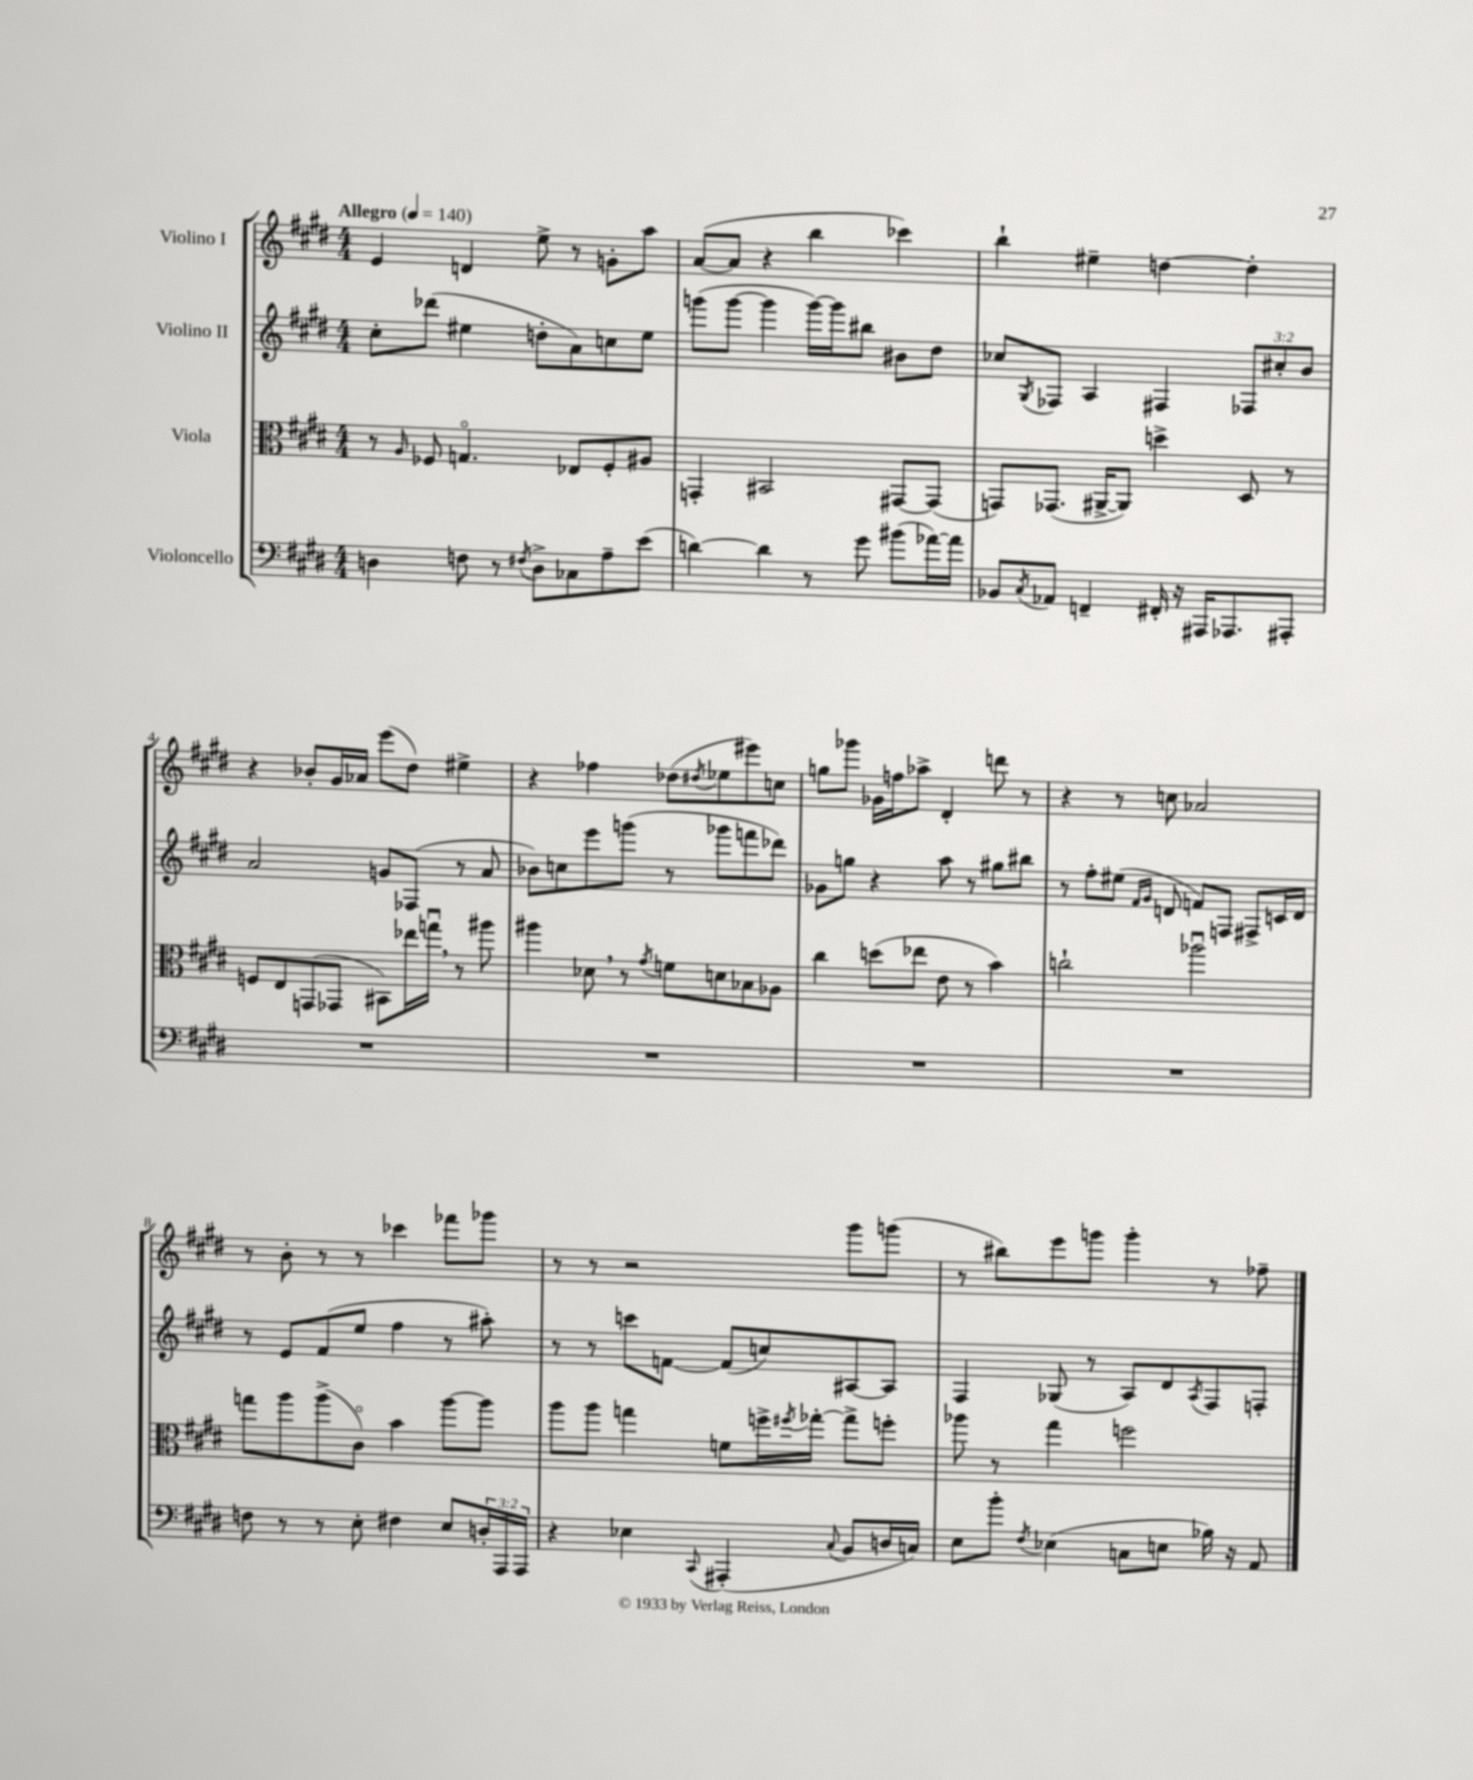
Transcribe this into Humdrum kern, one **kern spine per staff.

**kern	**kern	**kern	**kern
*staff4	*staff3	*staff2	*staff1
*clefF4	*clefC3	*clefG2	*clefG2
*k[f#c#g#d#]	*k[f#c#g#d#]	*k[f#c#g#d#]	*k[f#c#g#d#]
*M4/4	*M4/4	*M4/4	*M4/4
*MM140	*MM140	*MM140	*MM140
4D\	8r	8cc#'\L	4e/
.	16qqA/	.	.
.	8F-/	(8ddd-\J	.
8F\	4.Go/	4ee#\	4d/
8r	.	.	.
8qF#/	.	.	.
8D^\L	.	8dd'\L	8ee^\
8C-\	8E-/L	8a\)	8r
8A~\	8F-'/	8cc\	8g'\L
(8e\J	8A#/J	8ee#\J	8aa\J
=	=	=	=
[4d\)	4GG'/	(8ggg\L	([8a/L
.	.	[8ggg\J	8a/]J
4d\]	2BB#/	4ggg\]	4r
8r	.	[16ggg\LL)	4bb\
.	.	16ggg\]J	.
8g#\	.	8bb#\J	.
(8b#\L	[8GG#/L	8b#\L	4ccc-\)
[16a-\L)	(8GG#/]J	8dd#\J	.
16a-\]JJ	.	.	.
=	=	=	=
8BB-/L	8GG/L)	8cc-/L	4bb`\
8qC#/	.	8qG#/	.
8AA-/J	(8.GG-/J	8F-/J	.
4FF~/	.	4A/	4ee#~\
.	[16AA#^/LK	.	.
.	8AA#/]J)	.	.
16FF#'/	4dd^\	4F#/	[4dd\
16r	.	.	.
16AAA#/LK	.	.	.
8.AAA-/	.	.	.
.	8D#/	12F-/L	4dd'\]
.	.	12cc#'/	.
8AAA#'/J	8r	.	.
.	.	12b/J	.
=	=	=	=
1r	8F/L	2a/	4r
.	8E/	.	.
.	(8GG/	.	8b-'/L
.	8GG-/J	.	16g#/L
.	.	.	16a-/JJ
.	8BB#\L)	8g/L	(8eee\L
.	16ee-\L	(8F-/J	8dd#\J)
.	16ggu\JJ	.	.
.	8r	8r	4ee#^\
.	8aa#\	8a/	.
=	=	=	=
1r	4aa#\	8b-\L)	4r
.	.	8cc\	.
.	8d-\	8eee\	4ff-\
.	8r	(8ggg\J	.
.	8qg#/	.	.
.	8f\L	8r	(8dd-\L
.	.	.	8qdd#/
.	8d\	8ggg-\L	8ee-\
.	8B-\	8fff\	8eee#\)
.	8A-\J	8ddd-\J)	8cc\J
=	=	=	=
1r	4cc#\	8g-\L	8gg\L
.	.	8gg\J	8ggg-\J
.	(8dd\L	4r	16g-\LL
.	.	.	16ff\J
.	8ee-\J	.	8aa-^\J
.	8e\	8aa\	4d#'/
.	8r	8r	.
.	4b\)	8gg#\L	8ddd\
.	.	8bb#\J	8r
=	=	=	=
1r	2cc`\	8r	4r
.	.	8ff#'\L	.
.	.	(8ee#\J	8r
.	.	16qqf#/LL	.
.	.	16qqg#/JJ	.
.	.	8d/	8cc\
.	2aa-u\	8f/L)	2a-/
.	.	8F/J	.
.	.	8F#^/L	.
.	.	16c/L	.
.	.	16d/JJ	.
=	=	=	=
8F\	8gg\L	8r	8r
8r	8aa\	8e/L	8b'\
8r	(8aa^\	(8f#/	8r
8E'\	8c#o\J)	8ee/J	8r
4F#\	4b\	4ff#\	4ccc-\
8E/L	[8aa\L	8r	8fff-\L
24D'/L	8aa\]J	8aa#'\)	8ggg-\J
24AAA/	.	.	.
24AAA/JJ	.	.	.
=	=	=	=
4r	8aa\L	8r	8r
.	8aa\J	8r	8r
4E-\	4gg\	8ccc\L	2r
.	.	[8f\J	.
8qqCC#/	.	.	.
(4AAA#'/	8f\L	(8f/]L	.
.	16ff^\L	8cc/)	.
.	8qff#/	.	.
.	[16gg-'\JJ	.	.
8qqC#/	.	.	.
8BB/L	8gg-^\]L	[8A#/	8ggg#\L
16D/L	8ff'\J	8A#/]J	(8ggg\J
16C/JJ)	.	.	.
=	=	=	=
8E\L	8aa-\	4F#/	8r
8b'\J	8r	.	8bb#\L)
8qF#/	.	.	.
(4E-\	4gg#\	(8G-/	8eee\
.	.	8r	8ggg\J
8C\L	2ff\	8A/L)	4ggg'\
8E\J	.	8d#/	.
.	.	8qA/	.
16B-\)	.	8F#/	8r
16r	.	.	.
8AA/	.	8F'/J	8ff-~\
==	==	==	==
*-	*-	*-	*-
